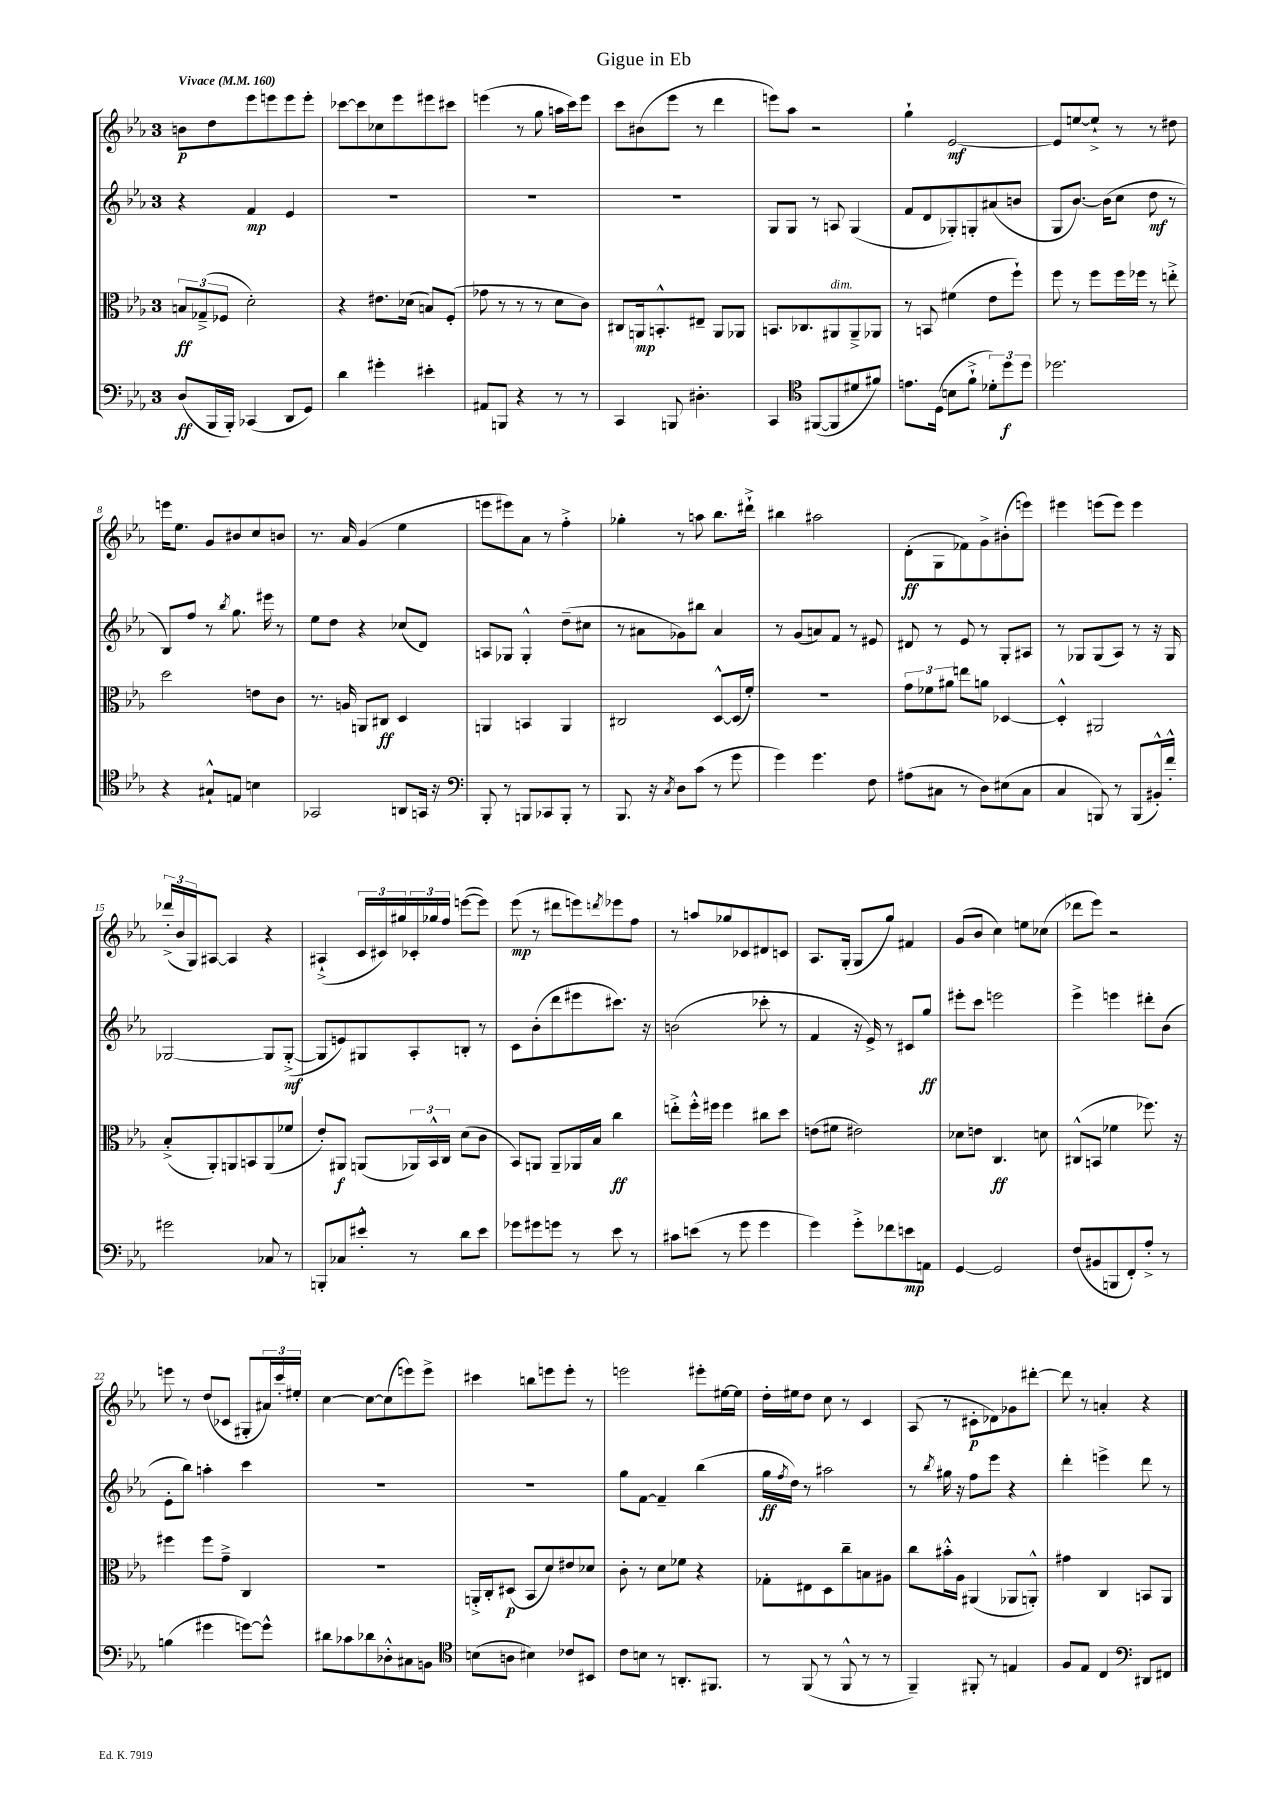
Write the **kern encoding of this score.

**kern	**dynam	**kern	**dynam	**kern	**dynam	**kern	**dynam
*part4	*part4	*part3	*part3	*part2	*part2	*part1	*part1
*staff4	*staff4	*staff3	*staff3	*staff2	*staff2	*staff1	*staff1
*clefF4	*	*clefC3	*	*clefG2	*	*clefG2	*
*k[b-e-a-]	*	*k[b-e-a-]	*	*k[b-e-a-]	*	*k[b-e-a-]	*
*M3/4	*	*M3/4	*	*M3/4	*	*M3/4	*
*MM160	*	*MM160	*	*MM160	*	*MM160	*
=1	=1	=1	=1	=1	=1	=1	=1
!	!	!	!	!	!	!LO:TX:a:B:t=Vivace	!
(8D/L	ff	12Bn/L	ff	4r	.	8bn\L	p
.	.	(12G-X~^/	.	.	.	.	.
16BBB-/L	.	.	.	.	.	8dd\	.
.	.	12F-X/J	.	.	.	.	.
16BBB-'/JJ)	.	.	.	.	.	.	.
(4CC-X/	.	2d'\)	.	4f/	mp	8eee-\	.
.	.	.	.	.	.	8eeen\	.
8DD/L	.	.	.	4e-/	.	8eee\	.
8GG/J)	.	.	.	.	.	8eee'\J	.
=2	=2	=2	=2	=2	=2	=2	=2
4d\	.	4r	.	2.r	.	[8ccc-X\L	.
.	.	.	.	.	.	8ccc-\]	.
4g#X'\	.	8.e#X\L	.	.	.	8cc-X\	.
.	.	.	.	.	.	8eee-\	.
.	.	(16d-X\Jk	.	.	.	.	.
4e#X'\	.	8Bn/L)	.	.	.	8eee#X\	.
.	.	(8F'/J	.	.	.	8ccc#X\J	.
=3	=3	=3	=3	=3	=3	=3	=3
8AA#X/L	.	8g-X\	.	2.r	.	(4eeen\	.
8BBBn/J	.	8r	.	.	.	.	.
4r	.	8r	.	.	.	8r	.
.	.	8r	.	.	.	8gg\	.
8r	.	8d\L	.	.	.	16aan\LL	.
.	.	.	.	.	.	16ccc\J)	.
8r	.	8c\J)	.	.	.	8eee\J	.
=4	=4	=4	=4	=4	=4	=4	=4
4CC/	.	8C#X/L	.	2.r	.	8ccc\L	.
.	.	16AAn/k	mp	.	.	(8b#X\	.
.	.	8.BBn'^^/	.	.	.	.	.
8BBBn/	.	.	.	.	.	8eee-\J	.
4.D#X'\	.	8E#X~/J	.	.	.	8r	.
.	.	8AA/L	.	.	.	4ddd\	.
.	.	8AA-X/J	.	.	.	.	.
=5	=5	=5	=5	=5	=5	=5	=5
4CC/	.	8.BBn/L	.	8G/L	.	8eeen\L)	.
.	.	.	.	8G/J	.	8aa-\J	.
.	.	8.C-X/	.	.	.	.	.
*clefC4	*	*	*	*	*	*	*
([8FF#X/L	.	.	.	8r	.	2r	.
!	!	!LO:TX:a:i:t=dim.	!	!	!	!	!
8FF#/]	.	8AA#X/	.	8An/	.	.	.
8d#X/	.	8AA#~^/	.	(4G/	.	.	.
8f#X/J)	.	8AA-X/J	.	.	.	.	.
=6	=6	=6	=6	=6	=6	=6	=6
8.en\L	.	8r	.	8f/L	.	4gg`\	.
.	.	8BBn/	.	8d/	.	.	.
(16D\Jk	.	.	.	.	.	.	.
8Bn\L	.	(4f#X\	.	8G-X'/)	.	[2e-/	mf
8f`^\J	.	.	.	8Gn'/	.	.	.
12d-X'\L)	.	8e-\L	.	(8a#X/	.	.	.
12dd\	f	.	.	.	.	.	.
.	.	8ff`\J)	.	8bn/J	.	.	.
12dd\J	.	.	.	.	.	.	.
=7	=7	=7	=7	=7	=7	=7	=7
2.dd-X\	.	8ff\	.	8G/L	.	8e-/L]	.
.	.	8r	.	[8.b-/J)	.	[8een/	.
.	.	8ff\L	.	.	.	8ee`^/J]	.
.	.	.	.	(16b-\KL]	.	.	.
.	.	16ff\L	.	8cc\J	.	8r	.
.	.	16ff-X\JJ	.	.	.	.	.
.	.	8r	.	8dd\	mf	8r	.
.	.	8een'^\	.	8r	.	8dd#X\	.
!!LO:LB:g=z
=8	=8	=8	=8	=8	=8	=8	=8
4r	.	2dd\	.	8B-/L)	.	16eeen\KL	.
.	.	.	.	.	.	8.ee-\J	.
.	.	.	.	8ff/J	.	.	.
8G#X`^^/L	.	.	.	8r	.	8g/L	.
.	.	.	.	8qbb-/	.	.	.
8En/J	.	.	.	8.gg\	.	8b#X/	.
4Bn\	.	8en\L	.	.	.	8cc/	.
.	.	.	.	16eee#X\	.	.	.
.	.	8c\J	.	8r	.	8bn/J	.
=9	=9	=9	=9	=9	=9	=9	=9
2GG-X/	.	8.r	.	8ee-\L	.	8.r	.
.	.	.	.	8dd\J	.	.	.
.	.	16An/	.	.	.	16a-/	.
.	.	8AAn/L	.	4r	.	(4g/	.
.	.	8C#X/J	ff	.	.	.	.
8AAn/L	.	4D/	.	(8cc-X/L	.	4ee-\	.
16GGn/Jk	.	.	.	8d/J)	.	.	.
16r	.	.	.	.	.	.	.
=10	=10	=10	=10	=10	=10	=10	=10
*clefF4	*	*	*	*	*	*	*
8BBB-'/	.	4AAn/	.	8An/L	.	8eeen\L	.
8r	.	.	.	8G-X/J	.	8eee#X\)	.
8BBBn/L	.	4BBn/	.	4G-'^^/	.	8a-\J	.
8CC-X/	.	.	.	.	.	8r	.
8BBB'/J	.	4AA/	.	(8dd~\L	.	4ff'^\	.
8r	.	.	.	8cc#X\J	.	.	.
=11	=11	=11	=11	=11	=11	=11	=11
8.BBB-/	.	2C#X/	.	8r	.	4gg-X'\	.
.	.	.	.	8a#X\L	.	.	.
16r	.	.	.	.	.	.	.
8qC/	.	.	.	.	.	.	.
8D\L	.	.	.	8g-X\)	.	8r	.
(8c\J	.	.	.	8bb#X\J	.	8aan\	.
8r	.	[8D^^/L	.	4a#/	.	8.bb-\L	.
8g\	.	(16D/L]	.	.	.	.	.
.	.	16f'/JJ)	.	.	.	16ddd#X`^\Jk	.
=12	=12	=12	=12	=12	=12	=12	=12
4g\)	.	2.r	.	8r	.	4bb#X\	.
.	.	.	.	(8g/L	.	.	.
4.g\	.	.	.	8an/)	.	2aa#X\	.
.	.	.	.	8f/J	.	.	.
.	.	.	.	8r	.	.	.
8F\	.	.	.	8e#X/	.	.	.
=13	=13	=13	=13	=13	=13	=13	=13
(8A#X\L	.	12g\L	.	8d#X/	.	(8d'\L	ff
.	.	12f-X\	.	.	.	.	.
8C#X\J	.	.	.	8r	.	8G\	.
.	.	12a#X\J	.	.	.	.	.
8r	.	8een\L	.	8e-/	.	8f-X\)	.
8D\L)	.	8an\J	.	8r	.	8g^\	.
(8E#X\	.	[4D-X/	.	8G'/L	.	(8b#X'\	.
8C#\J	.	.	.	8A#X/J	.	8eeen\J)	.
=14	=14	=14	=14	=14	=14	=14	=14
4C/	.	4D-'^^/]	.	8r	.	4eee#X\	.
.	.	.	.	8G-X/L	.	.	.
8BBBn/)	.	2AA#X/	.	(8G-/	.	(8eeen\L	.
8r	.	.	.	8A-/J)	.	8eee\J)	.
(8BBB/L	.	.	.	8r	.	4eee\	.
16BB#X'^^/L)	.	.	.	16r	.	.	.
16f'^^/JJ	.	.	.	16G-/	.	.	.
!!LO:LB:g=z
=15	=15	=15	=15	=15	=15	=15	=15
2g#X\	.	(8B-'^/L	.	[2G-X/	.	(24ddd-X'^/LL	.
.	.	.	.	.	.	24b-/	.
.	.	.	.	.	.	24G/J)	.
.	.	8AA-'/)	.	.	.	[8A#X/J	.
.	.	8AAn/	.	.	.	4A#/]	.
.	.	8BBn/	.	.	.	.	.
8C-X/	.	(8AA/	.	8G-/L]	.	4r	.
8r	.	8f-X/J	.	([8G-'^/J	mf	.	.
=16	=16	=16	=16	=16	=16	=16	=16
8BBBn'/L	.	8e-'/L)	.	8G-/L]	.	(4A#X`^/	.
8C-X/	.	8AA#X/J	f	8en/)	.	.	.
8e#X'^^/J	.	(8AAn/L	.	8G#X/	.	24c/LL	.
.	.	.	.	.	.	24c#X/)	.
.	.	.	.	.	.	24gg#X/	.
8r	.	24AA-X/L)	.	8A-'/	.	24c-X'/	.
.	.	24BB-^^/	.	.	.	24gg-X/	.
.	.	24C/JJ	.	.	.	24ff/JJ	.
8d\L	.	(8d\L	.	8Bn'/J	.	([8eeen\L	.
8e#\J	.	8c\J	.	8r	.	8eee\J])	.
=17	=17	=17	=17	=17	=17	=17	=17
8g-X\L	.	8BB-/L)	.	8c\L	.	(8eee-\	mp
8g#X\	.	8AAn/J	.	(8b-'\	.	8r	.
8gn\J	.	8AA~/L	.	8ddd\	.	8ddd#X\L	.
8r	.	16AA-X/L	.	8eee#X\	.	8eeen\)	.
.	.	16B-/JJ	.	.	.	.	.
.	.	.	.	.	.	8qdddn/	.
8e-\	.	4cc\	ff	8.ccc#X\J)	.	8eee-X\	.
8r	.	.	.	.	.	8ff\J	.
.	.	.	.	16r	.	.	.
=18	=18	=18	=18	=18	=18	=18	=18
8c#X\L	.	8een'^\L	.	(2bn\	.	8r	.
(8en\J	.	16ff'^^\L	.	.	.	8aan/L	.
.	.	16ff#X\JJ	.	.	.	.	.
8r	.	4ff#\	.	.	.	8gg-X/	.
8g\	.	.	.	.	.	8c-X/	.
4g\	.	8cc#X\L	.	8ccc-X'\	.	8d#X/	.
.	.	8dd\J	.	8r	.	8cn/J	.
=19	=19	=19	=19	=19	=19	=19	=19
4g\)	.	(8en\L	.	4f/	.	8.A-/L	.
.	.	8f#X\J	.	.	.	.	.
.	.	.	.	.	.	(16G'/Jk	.
8g'^\L	.	2e#X\)	.	16r	.	8G/L	.
.	.	.	.	16e-^/)	.	.	.
8f-X\	.	.	.	8r	.	8gg/J)	.
8en\	mp	.	.	8c#X/L	.	4f#X/	.
8AAn\J	.	.	.	8gg/J	ff	.	.
=20	=20	=20	=20	=20	=20	=20	=20
[4GG/	.	8d-X\L	.	8eee#X'\L	.	(8g/L	.
.	.	8en\J	.	8ccc\J	.	8b-/J	.
2GG/]	.	4.C/	ff	2eeen\	.	4cc\)	.
.	.	.	.	.	.	8een\L	.
.	.	8dn\	.	.	.	(8cc-X\J	.
=21	=21	=21	=21	=21	=21	=21	=21
(8F/L	.	(8C#X^^/L	.	4eee-^\	.	8ddd-X\L	.
8BB#X/	.	8BBn/J	.	.	.	8eee-\J)	.
8BBBn/	.	4f-X\	.	4eeen\	.	2r	.
8FF'/)	.	.	.	.	.	.	.
8A-'^/J	.	8.ff-X\)	.	8ddd#X'\L	.	.	.
8r	.	.	.	(8b-\J	.	.	.
.	.	16r	.	.	.	.	.
!!LO:LB:g=z
=22	=22	=22	=22	=22	=22	=22	=22
(4Bn\	.	4ff#X\	.	8e-'\L	.	8eeen\	.
.	.	.	.	8bb-\J)	.	8r	.
4g#X\	.	8ff#\L	.	4aan'\	.	(8dd/L	.
.	.	8g~^\J	.	.	.	8c-X/J	.
[8gn\L)	.	4C/	.	4ccc\	.	8G#X'/L	.
8g^^\J]	.	.	.	.	.	24a#X/L)	.
.	.	.	.	.	.	24ccc'/	.
.	.	.	.	.	.	24ee#X'/JJ	.
=23	=23	=23	=23	=23	=23	=23	=23
8d#X\L	.	2.r	.	2.r	.	[4cc\	.
8c-X\	.	.	.	.	.	.	.
8d-X\	.	.	.	.	.	8cc\L_	.
8D-X'^^\	.	.	.	.	.	(8cc\]	.
8C#X\	.	.	.	.	.	8eeen\)	.
8BBn\J	.	.	.	.	.	8eee^\J	.
=24	=24	=24	=24	=24	=24	=24	=24
*clefC4	*	*	*	*	*	*	*
(8Bn\L	.	16AAn'^/LL	.	2.r	.	4ccc#X\	.
.	.	16C'/J	.	.	.	.	.
8An\J	.	(8D#X/J	p	.	.	.	.
4B#X\)	.	8BB-/L	.	.	.	8bbn\L	.
.	.	8d/)	.	.	.	8eeen\	.
8c-X/L	.	8e#X/	.	.	.	8eee'\J	.
8BB#X/J	.	8d-X/J	.	.	.	8r	.
=25	=25	=25	=25	=25	=25	=25	=25
8c\L	.	8c'\	.	8gg\L	.	2eeen\	.
8Bn\J	.	8r	.	[8f\J	.	.	.
8r	.	8d\L	.	4f~/]	.	.	.
8.AAn'/L	.	8f-X\J	.	.	.	.	.
.	.	4r	.	(4bb-\	.	8eee#X'\L	.
8.FF#X/J	.	.	.	.	.	.	.
.	.	.	.	.	.	[16ee#X\L	.
.	.	.	.	.	.	16ee#\JJ]	.
=26	=26	=26	=26	=26	=26	=26	=26
8r	.	8G-X'\L	.	16gg\LL	ff	16dd'\LL	.
.	.	.	.	8qff/	.	.	.
.	.	.	.	16dd\JJ)	.	16ee#X\J	.
(8FF/	.	8E#X\	.	8r	.	8dd\J	.
8r	.	8D\	.	2aa#X\	.	8cc\	.
8FF^^/	.	8cc~\	.	.	.	8r	.
8r	.	8Bn\	.	.	.	4c/	.
8r	.	8A#X\J	.	.	.	.	.
=27	=27	=27	=27	=27	=27	=27	=27
4FF~/)	.	8cc\L	.	8r	.	(8A-/	.
.	.	.	.	8qbb-/	.	.	.
.	.	16b#X'^^\L	.	16gg#X\	.	8r	.
.	.	16A-\JJ	.	16r	.	.	.
8FF#X'/	.	(4AA#X/	.	8ff\L	.	8c#X'\L	p
8r	.	.	.	8eee-\J	.	8d-X\)	.
4En/	.	8AA-X/L	.	4r	.	8g-X\	.
.	.	8AAn'^^/J)	.	.	.	[8ddd#X'\J	.
=28	=28	=28	=28	=28	=28	=28	=28
8F/L	.	4g#X\	.	4ddd'\	.	8ddd#\]	.
8E-/J	.	.	.	.	.	8r	.
4C/	.	4C/	.	4eeen^\	.	4an'/	.
*clefF4	*	*	*	*	*	*	*
8DD#X/L	.	8BBn/L	.	8ddd\	.	4r	.
8FF#X/J	.	8AA-/J	.	8r	.	.	.
==	==	==	==	==	==	==	==
*-	*-	*-	*-	*-	*-	*-	*-
